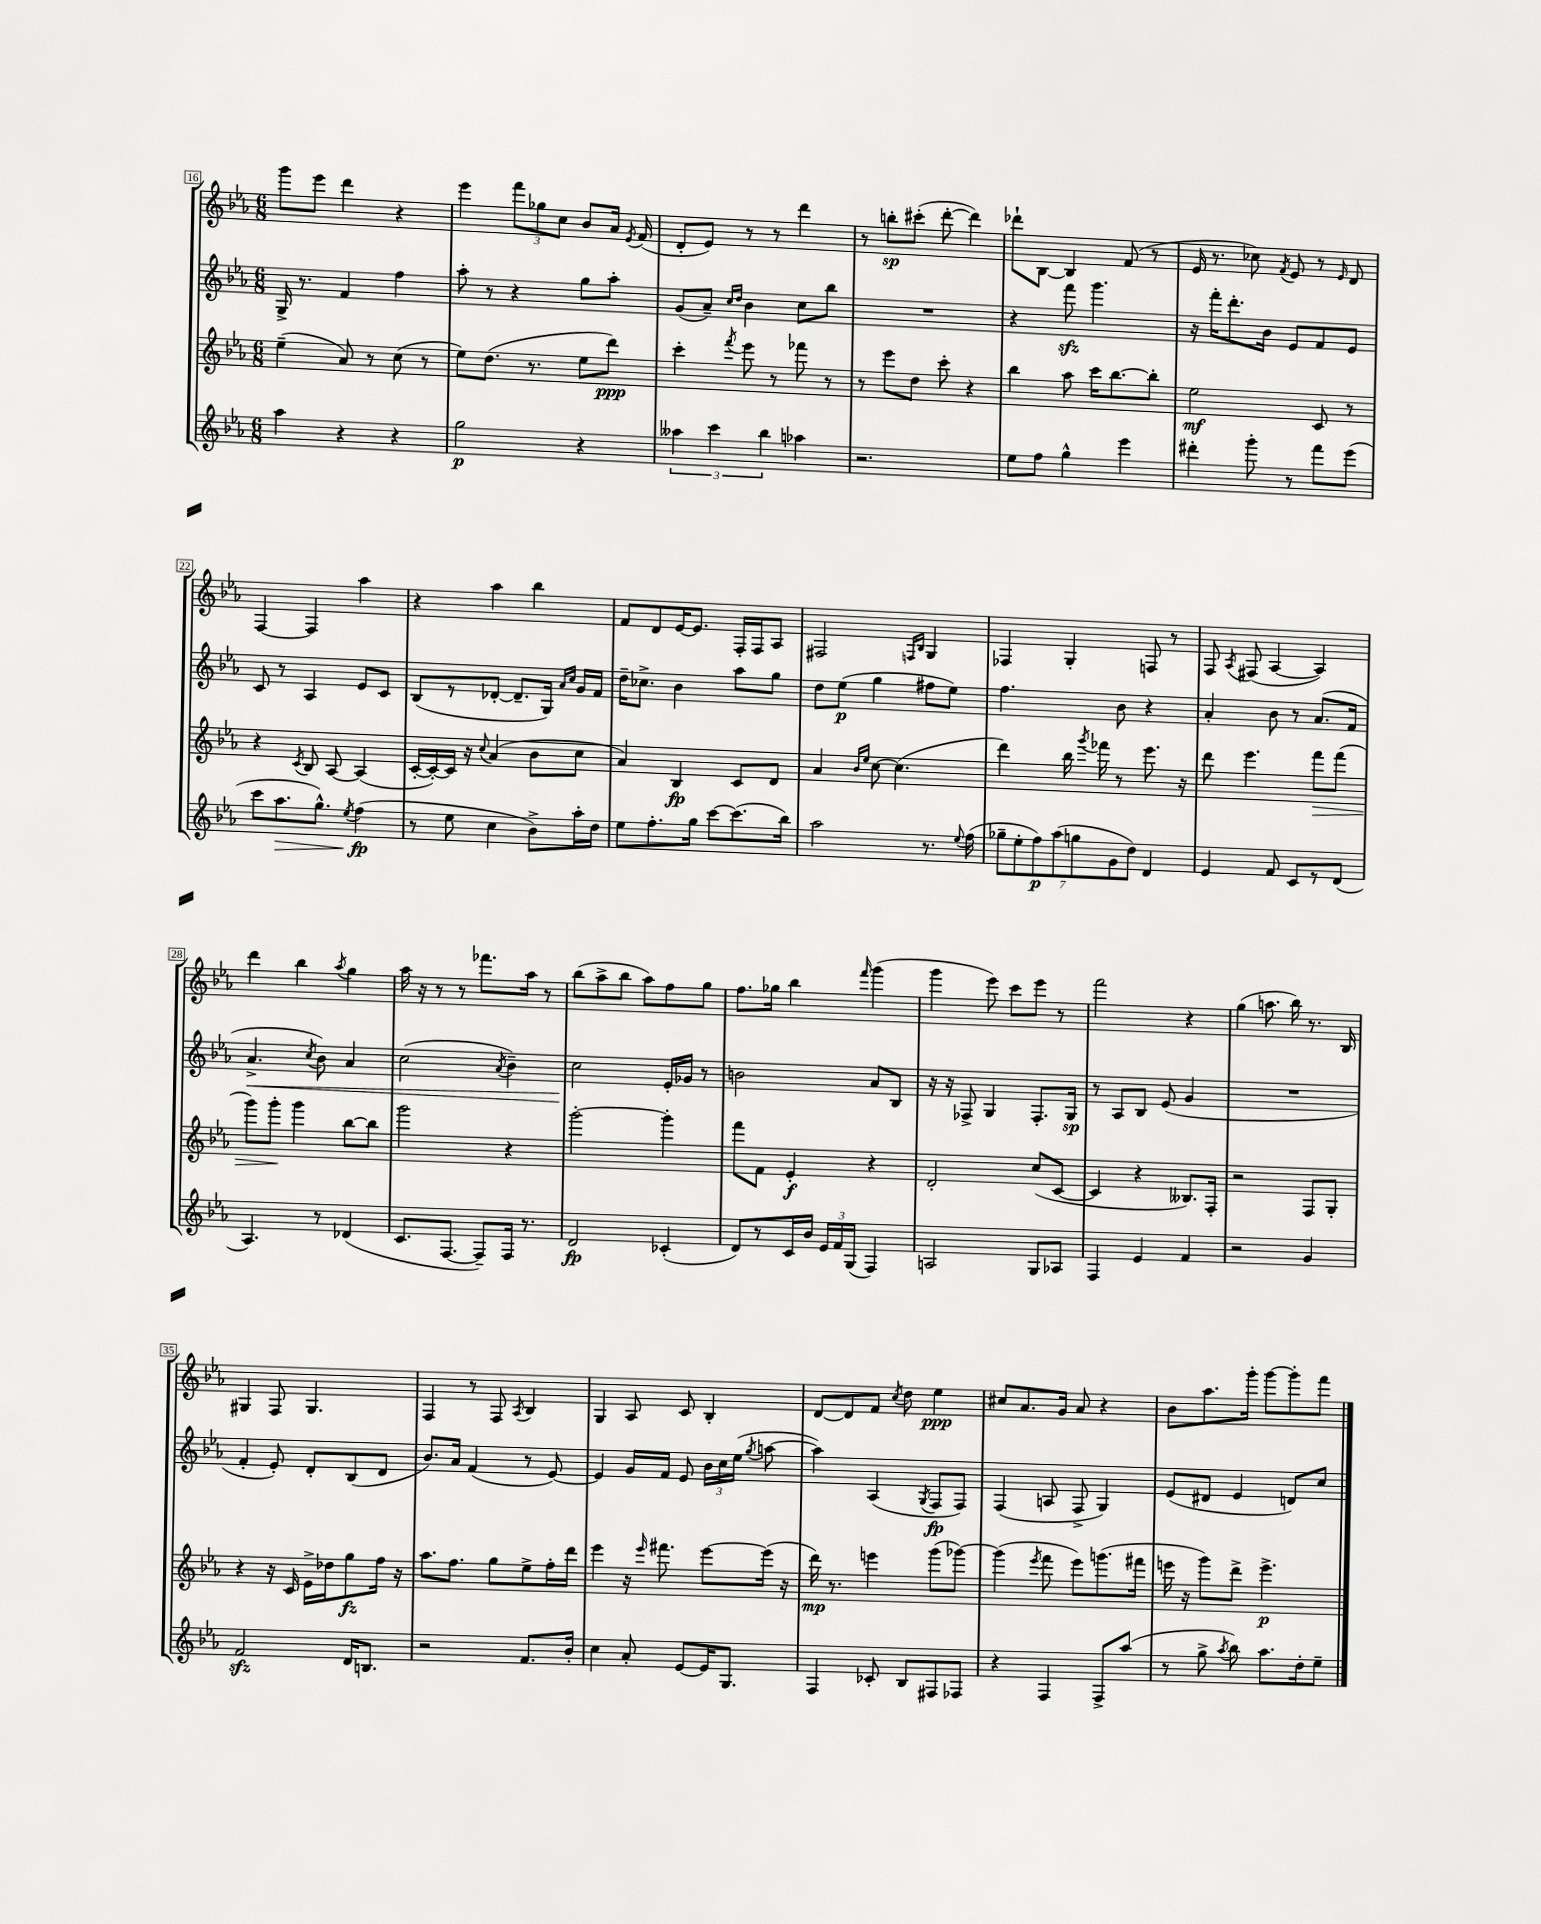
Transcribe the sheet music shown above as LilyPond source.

<<
\new StaffGroup <<
\new Staff = "s0" {
    \clef treble \key ees \major \numericTimeSignature \time 6/8
    \autoBeamOff g'''8[ ees'''8] d'''4 r4 |
    ees'''4 \tuplet 3/2 { f'''8[ ges''8 c''8] } bes'8[ aes'16] \acciaccatura { ees'8 } f'16( |
    d'8[-. ees'8]) r8 r8 d'''4 |
    r8 b''8[-.\sp cis'''8]-.( d'''8~-. d'''4) |
    des'''8[-! bes8]~ bes4 f'8( r8 |
    ees'16 r8. ces''8) \acciaccatura { f'8 } ees'8 r8 \grace { ees'16 } d'8 |
    f4~ f4 aes''4 |
    r4 aes''4 bes''4 |
    f'8[ d'8 ees'16~ ees'8.] f16[-. f16 aes8] |
    fis2 \grace { f16[ bes16] } g4 |
    fes4 g4-. f8 r8 |
    f8 \acciaccatura { aes8 } fis8( aes4~ aes4) |
    d'''4 bes''4 \acciaccatura { aes''8 } g''4 |
    aes''16 r16 r8 r8 fes'''8.[ aes''16] r8 |
    bes''8[( aes''8-> bes''8] aes''8[) f''8 g''8] |
    f''8.[ ges''16] bes''4 \grace { f'''16 } g'''4( |
    g'''4 ees'''8) c'''8[ ees'''8] r8 |
    f'''2 r4 |
    g''4( a''8. bes''16) r8. bes16 |
    gis4 f8 gis4. |
    f4 r8 f8 \acciaccatura { aes8 } bes4 |
    g4 aes8 c'8 bes4-. |
    d'8[~ d'8 f'8] \acciaccatura { c''8 } d''8 ees''4\ppp |
    cis''8[ aes'8. g'16] aes'8 r4 |
    bes'8[ aes''8. g'''16]-. g'''8[~ g'''8-. f'''8] \bar "|." |
}
\new Staff = "s1" {
    \clef treble \key ees \major \numericTimeSignature \time 6/8
    \autoBeamOff g16-> r8. f'4 f''4 |
    aes''8-. r8 r4 g''8[ aes''8]-. |
    g'8[( aes'8]--) \grace { c''16[ d''16] } bes'4 c''8[ bes''8] |
    R2. |
    r4 f'''8\sfz g'''4. |
    r16 f'''16[-. d'''8.-. bes'16] ees'8[ f'8 ees'8] |
    c'8 r8 aes4 ees'8[ c'8] |
    bes8[( r8 des'8]~-. des'8.[-- g16]) \grace { aes'16[ c''16] } g'16[ f'16] |
    d''16[-- ces''8.]-> bes'4 aes''8[ g''8] |
    d''8[ ees''8]\p( g''4 fis''8[ ees''8]) |
    f''4. bes'8 r4 |
    aes'4-. bes'8 r8 aes'8.[( f'16] |
    aes'4.->\< \acciaccatura { c''8 } bes'8) aes'4 |
    c''2( \acciaccatura { aes'8 } bes'4--) |
    c''2\! ees'16[-. ges'16] r8 |
    b'2 aes'8[ bes8] |
    r16 r16 fes8-> g4 fes8.[-. g16]\sp |
    r8 aes8[ bes8] ees'8( g'4 |
    R2. |
    f'4-. ees'8-.) d'8[-. bes8( d'8] |
    bes'8.[) aes'16] f'4( r8 ees'8~) |
    ees'4 g'16[ f'16] ees'8 \tuplet 3/2 { bes'16[ c''16 ees''16]( } \acciaccatura { g''8 } a''8~ |
    a''4) aes4( \acciaccatura { g8 } f8[\fp f8]) |
    f4( a8 f8-> g4) |
    ees'8[( dis'8] ees'4 d'8[) c''8] \bar "|." |
}
\new Staff = "s2" {
    \clef treble \key ees \major \numericTimeSignature \time 6/8
    \autoBeamOff ees''4--( aes'8) r8 c''8( r8 |
    ees''8[) d''8.]( r8. ees''8[ d'''8]\ppp) |
    c'''4-. \acciaccatura { f'''8 } ees'''8 r8 fes'''8 r8 |
    r8 ees'''8[ d''8] c'''8-. r4 |
    bes''4 aes''8 c'''16[ bes''8.~ bes''8]-. |
    ees''2\mf c'8 r8 |
    r4 \acciaccatura { c'8 } bes8 aes8~ aes4( |
    c'16[~-. c'16~-.) c'16] r16 \appoggiatura { c''8 } aes'4( bes'8[ c''8] |
    aes'4) bes4\fp c'8[ d'8] |
    aes'4 \grace { bes'16[ ees''16] } c''8~ c''4.( |
    d'''4) bes''16 \acciaccatura { g'''8 } fes'''16 r8 ees'''8. r16 |
    d'''8 ees'''4. f'''8[\> f'''8]( |
    g'''8[) g'''8]-.\! g'''4 bes''8[~ bes''8] |
    g'''2 r4 |
    g'''2~-. g'''4-. |
    f'''8[ f'8] ees'4-.\f r4 |
    d'2-. c''8[( c'8]~ |
    c'4 r4 beses8.[) f16]-. |
    r2 f8[ g8]-. |
    r4 r16 c'16 ees'16[-> des''16 g''8\fz f''16] r16 |
    aes''8.[ f''8.] g''8[ ees''8-> f''16-. d'''16] |
    ees'''4 r16 \grace { ees'''16 } fis'''8. ees'''8[~ ees'''16]( r16 |
    d'''16\mp) r8. e'''4 g'''8[( ges'''8]~) |
    ges'''4( \acciaccatura { ees'''8 } f'''8 ees'''8[) g'''8.( fis'''16] |
    e'''16 r16 g'''8[) d'''8]-> e'''4.->\p \bar "|." |
}
\new Staff = "s3" {
    \clef treble \key ees \major \numericTimeSignature \time 6/8
    \autoBeamOff aes''4 r4 r4 |
    g''2\p r4 |
    \tuplet 3/2 { aeses''4 c'''4 bes''4 } aes''4 |
    r2. |
    ees''8[ f''8] g''4-^ ees'''4 |
    dis'''4-. g'''8-. r8 f'''8[ ees'''8]( |
    c'''8[ aes''8.\> g''8.]-^) \acciaccatura { ees''8 } f''4\fp\!( |
    r8 ees''8 c''4 bes'8[->) aes''16-. d''16] |
    ees''8[ f''8.-. g''16] c'''8[~ c'''8.( bes''16]) |
    aes''2 r8. \appoggiatura { ees''8 } f''16( |
    \tuplet 7/4 { ges''8[-- ees''8-. f''8\p) aes''8( g''8 g'8 d''8]) } d'4 |
    ees'4 f'8 c'8[ r8 d'8]( |
    aes4.) r8 des'4( |
    c'8.[ f8.]~ f8[--) f16] r8. |
    d'2\fp ces'4-.( |
    d'8[) r8 c'16 bes'16] \tuplet 3/2 { ees'16[ f'16 g16]( } f4) |
    a2 g8[ aes8] |
    f4 ees'4 f'4 |
    r2 g'4 |
    f'2\sfz d'16[ b8.] |
    r2 f'8.[ bes'16]-. |
    c''4 aes'8-. ees'8[~ ees'16 g8.] |
    f4 ces'8-. bes8[ fis8 fes8] |
    r4 f4 f8[-> aes''8]( |
    r8 g''8-> \acciaccatura { aes''8 } bes''8) aes''8.[ d''16-. ees''8]-- \bar "|." |
}
>>
>>
\layout { \context { \Score currentBarNumber = #16 \override BarNumber.stencil = #(make-stencil-boxer 0.1 0.3 ly:text-interface::print) } }
